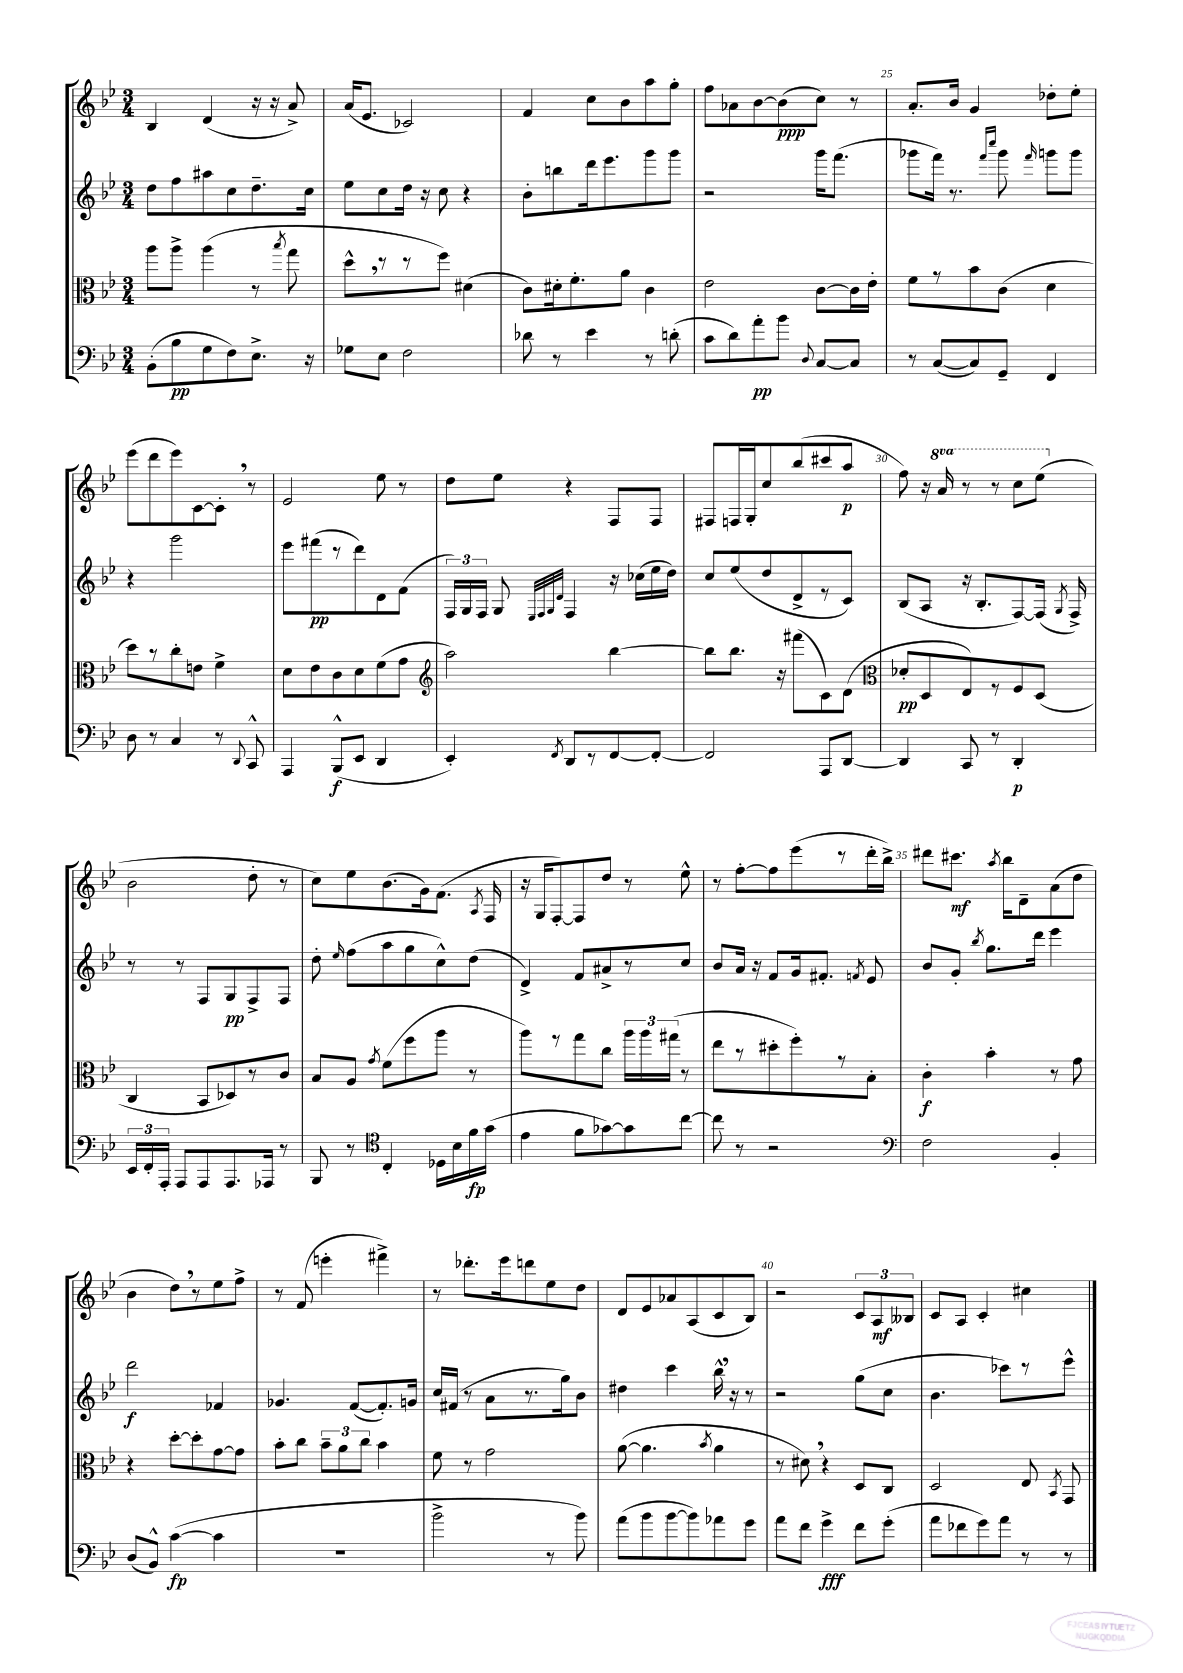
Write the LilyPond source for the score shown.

<<
\new StaffGroup <<
\new Staff = "s0" {
    \clef treble \key bes \major \numericTimeSignature \time 3/4 \set Staff.ottavationMarkups = #ottavation-simple-ordinals
    \autoBeamOff bes4 d'4( r16 r16 a'8->) |
    a'16[( ees'8.] ces'2) |
    f'4 c''8[ bes'8 a''8 g''8]-. |
    f''8[ aes'8 bes'8~ bes'8\ppp( c''8]) r8 |
    a'8.[-. bes'16] g'4 des''8[-. ees''8]-. |
    ees'''8[( d'''8 ees'''8) c'8~ c'8]-. \breathe r8 |
    ees'2 ees''8 r8 |
    d''8[ ees''8] r4 f8[ f8] |
    fis8[ f16 g16-. c''8 bes''8( cis'''8 a''8]\p |
    f''8) r16 \ottava #1 a''16 r8 r8 c'''8[ ees'''8]( \ottava #0 |
    bes'2 d''8-. r8 |
    c''8[) ees''8 bes'8.( g'16) f'8.]( \acciaccatura { a8 } f16 |
    r16 g16[ f8~-.) f8 d''8] r8 ees''8-^ |
    r8 f''8[~-. f''8 ees'''8( r8 d'''16-. bes''16]->) |
    dis'''8[ cis'''8.]\mf \acciaccatura { a''8 } bes''16[ d'8-- a'8( d''8] |
    bes'4 d''8[) \breathe r8 ees''8 f''8]-> |
    r8 f'8( e'''4-. fis'''4->) |
    r8 des'''8.[-. ees'''16 d'''8 ees''8 d''8] |
    d'8[ ees'8 aes'8 a8( c'8 bes8]) |
    r2 \tuplet 3/2 { c'8[ a8\mf beses8] } |
    c'8[ a8] c'4-. cis''4 \bar "|." |
}
\new Staff = "s1" {
    \clef treble \key bes \major \numericTimeSignature \time 3/4
    \autoBeamOff d''8[ f''8 ais''8 c''8 d''8.-- c''16] |
    ees''8[ c''8 d''16] r16 c''8 r4 |
    bes'8[-. b''8 d'''16 ees'''8. g'''8 g'''8] |
    r2 g'''16[ f'''8.]( |
    ges'''8[ f'''16]) r8. \grace { f'''16[ c''''16] } ges'''8 \grace { f'''16 } g'''8[ g'''8] |
    r4 g'''2 |
    ees'''8[ fis'''8\pp( r8 d'''8) d'8 f'8]( |
    \tuplet 3/2 { f16[) g16 f16] } g8 \grace { ees32[ f32 g32 d'32] } f4 r16 ces''16[( ees''16 d''16]) |
    c''8[ ees''8( d''8 d'8-> r8 c'8]) |
    bes8[( a8] r16 bes8.[-. f8~) f16]( \acciaccatura { g8 } f16->) |
    r8 r8 f8[ g8\pp f8-> f8] |
    d''8-. \grace { ees''16 } f''8[( a''8 g''8 c''8-^) d''8]( |
    d'4->) f'8[ ais'8-> r8 c''8] |
    bes'8[ a'16] r16 f'8[ g'16 fis'8.]-. \acciaccatura { f'8 } ees'8 |
    bes'8[ g'8]-. \acciaccatura { bes''8 } g''8.[ d'''16] ees'''4 |
    d'''2\f fes'4 |
    ges'4. f'8[~( f'8.-.) g'16] |
    c''16[ fis'16]( r8 a'8[ r8. g''16) bes'8] |
    dis''4 c'''4 bes''16-^ \breathe r16 r8 |
    r2 g''8[( c''8] |
    bes'4. ces'''8[) r8 ees'''8]-^ \bar "|." |
}
\new Staff = "s2" {
    \clef alto \key bes \major \numericTimeSignature \time 3/4
    \autoBeamOff a''8[ a''8]-> a''4( r8 \acciaccatura { bes''8 } g''8 |
    d''8[-^ \breathe r8 r8 f''8]) dis'4( |
    c'8[) dis'16-. f'8.-. a'8] c'4 |
    ees'2 c'8[~ c'16 ees'16]-. |
    f'8[ r8 bes'8 c'8]( d'4 |
    d''8[) r8 c''8-. e'8] f'4-> |
    d'8[ ees'8 c'8 d'8 f'8( g'8] |
    \clef treble a''2) bes''4~ |
    bes''8[ bes''8.] r16 fis'''8[( c'8) d'8]( |
    \clef alto des'8[-.\pp d8 ees8) r8 f8 d8]( |
    c4 bes,8[ des8) r8 c'8] |
    bes8[ a8] \acciaccatura { g'8 } f'8[( f''8 a''8] r8 |
    a''8[) r8 g''8 c''8] \tuplet 3/2 { a''16[ a''16 gis''16]( } r8 |
    ees''8[ r8 dis''8-. f''8-.) r8 bes8]-. |
    c'4-.\f bes'4-. r8 g'8 |
    r4 d''8[~-. d''8-. g'8~ g'8] |
    bes'8[-. c''8] \tuplet 3/2 { bes'8[-- a'8 c''8] } bes'4 |
    f'8 r8 g'2 |
    a'8~( a'4. \acciaccatura { bes'8 } a'4 |
    r8 dis'8) \breathe r4 d8[ c8] |
    d2 ees8 \acciaccatura { bes,8 } g,8 \bar "|." |
}
\new Staff = "s3" {
    \clef bass \key bes \major \numericTimeSignature \time 3/4
    \autoBeamOff bes,8[-.( bes8\pp g8 f8) ees8.]-> r16 |
    ges8[ ees8] f2 |
    des'8 r8 ees'4 r8 d'8-.( |
    c'8[ d'8) a'8-.\pp bes'8] \appoggiatura { d8 } c8[~ c8] |
    r8 c8[~( c8) g,8]-- f,4 |
    d8 r8 c4 r8 \appoggiatura { d,8 } c,8-^ |
    a,,4 bes,,8[-^\f( ees,8] d,4 |
    ees,4-.) \acciaccatura { f,8 } d,8[ r8 f,8~ f,8]~-. |
    f,2 a,,8[ d,8]~ |
    d,4 c,8 r8 d,4-.\p |
    \tuplet 3/2 { ees,16[ f,16-. a,,16]-. } a,,8[ a,,8 a,,8. aes,,16] r8 |
    bes,,8 r8 \clef tenor c4-. des16[ bes16 f'16\fp g'16]( |
    ees'4 f'8[ ges'8~) ges'8 c''8]~ |
    c''8 r8 r2 |
    \clef bass f2 bes,4-. |
    d8[( bes,8]-^) c'4~\fp( c'4 |
    R2. |
    bes'2-> r8 bes'8) |
    a'8[( bes'8 bes'8~ bes'8) aes'8 g'8] |
    a'8[ f'8] g'4->\fff f'8[ g'8]-.( |
    a'8[ fes'8 g'8) a'8] r8 r8 \bar "|." |
}
>>
>>
\layout { \context { \Score currentBarNumber = #21 \override BarNumber.break-visibility = ##(#f #t #t) barNumberVisibility = #(every-nth-bar-number-visible 5) } }
